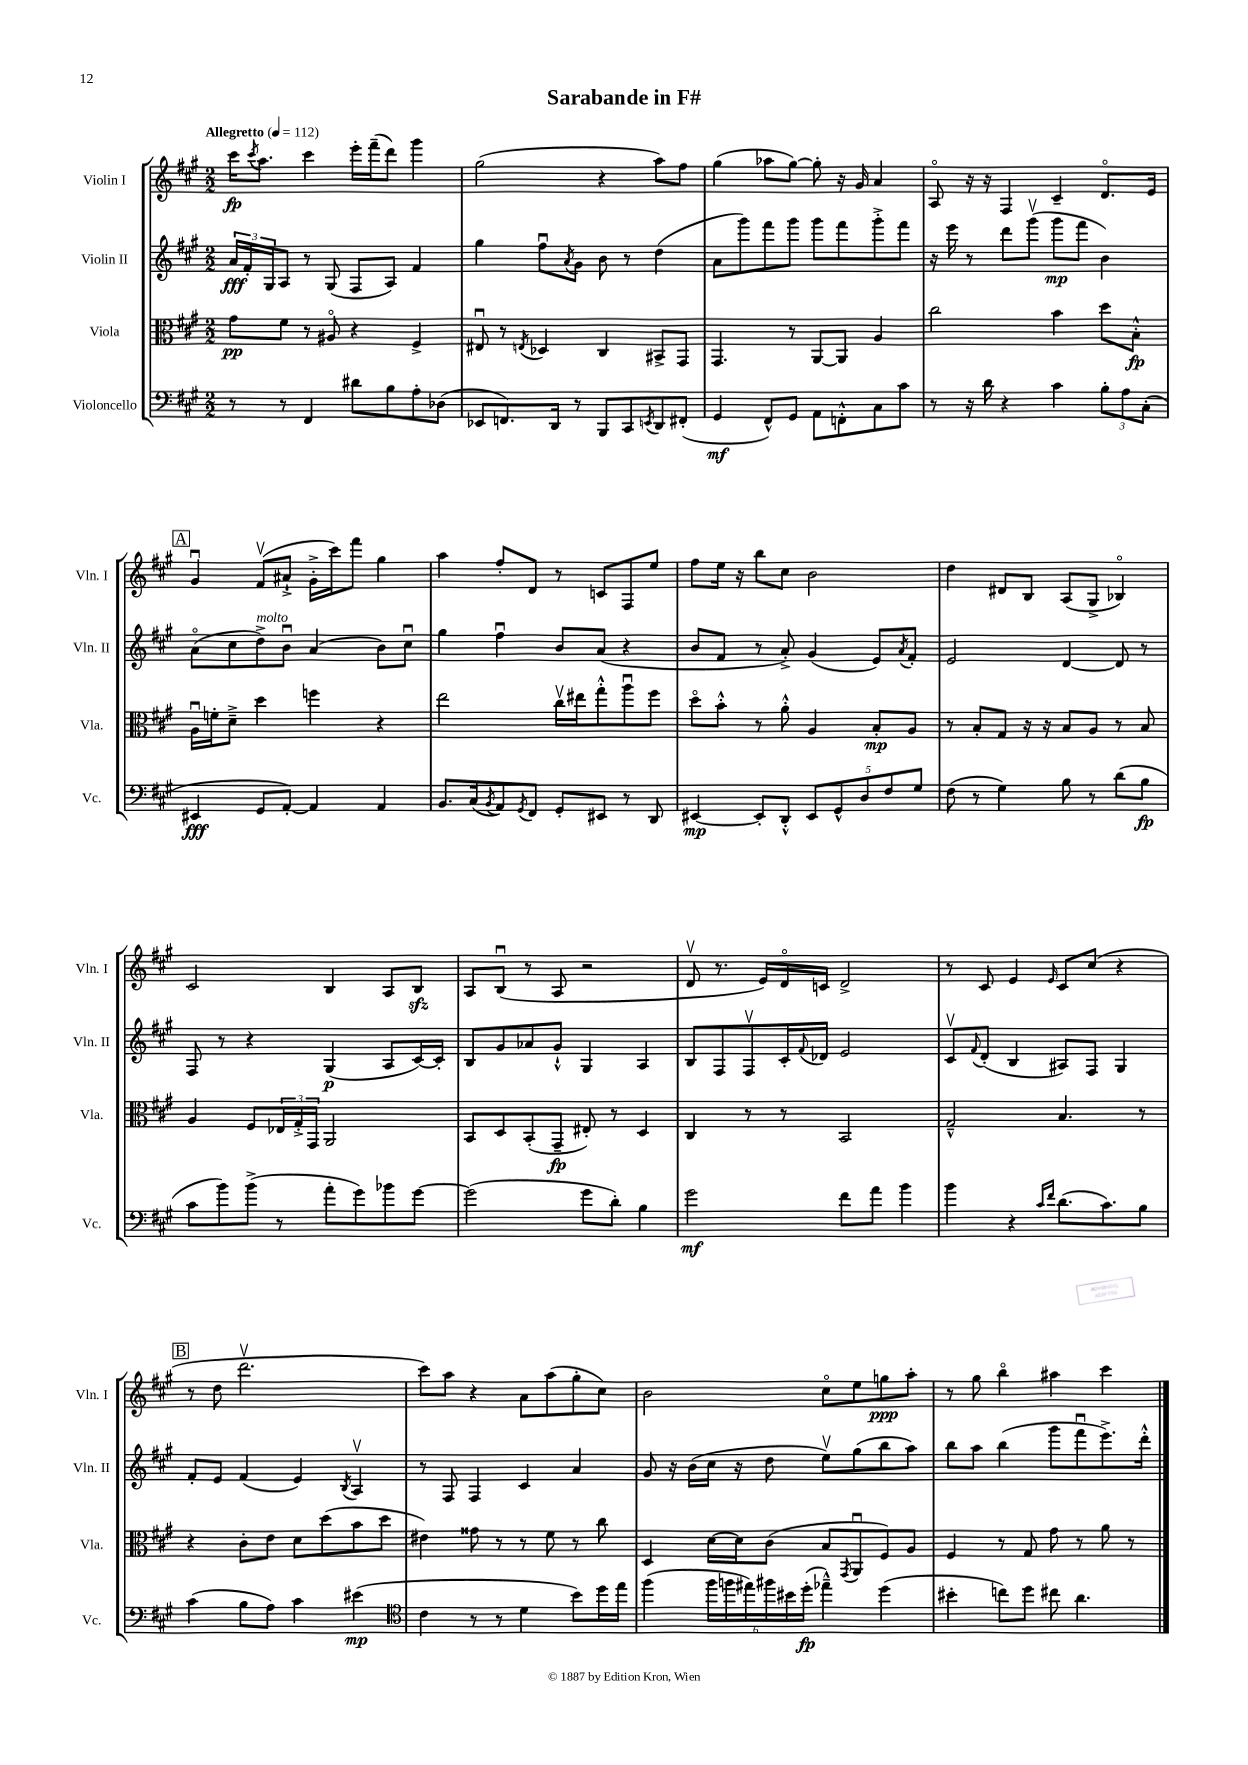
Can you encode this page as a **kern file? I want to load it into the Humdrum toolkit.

**kern	**kern	**kern	**kern
*staff4	*staff3	*staff2	*staff1
*clefF4	*clefC3	*clefG2	*clefG2
*k[f#c#g#]	*k[f#c#g#]	*k[f#c#g#]	*k[f#c#g#]
*M2/2	*M2/2	*M2/2	*M2/2
*MM112	*MM112	*MM112	*MM112
8r	8g#	24a	16ccc#
.	.	24f#'	.
.	.	.	8qccc#
.	.	.	8.aa
.	.	24G#	.
8r	8f#	8A	.
4FF#	8r	8r	4ccc#
.	8A#o	(8G#	.
8d#	4r	8F#	16eee'
.	.	.	(16fff#~
8B	.	8A)	8ddd)
8A'	4F#^	4f#	4ggg#
(8D-	.	.	.
=	=	=	=
8EE-	8E#u	4gg#	(2gg#
8.FF)	8r	.	.
.	8qE	.	.
.	4D-	8ff#u	.
16DD	.	.	.
.	.	8qa	.
8r	.	8g#	.
8BBB	4C#	8b	4r
8CC#	.	8r	.
8qEE	.	.	.
8DD	8BB#^	(4dd	8aa)
(8FF#'	8GG#	.	8ff#
=	=	=	=
4GG#	4.GG#	8a	(4gg#
.	.	8ggg#)	.
8FF#^^)	.	8fff#	8aa-
8GG#	8r	8ggg#	[8gg#)
8AA	[8AA	8ggg#	8gg#']
8FF'^^	8AA]	8fff#	16r
.	.	.	16g#
8C#	4A	8ggg#'^	4a
8c#	.	8fff#	.
=	=	=	=
8r	2cc#	16r	8Ao
.	.	16eee	.
16r	.	8r	16r
16d	.	.	16r
4r	.	8ddd	4F#
.	.	(8ggg#v	.
4c#	4b	8ggg#	4c#~
.	.	8fff#	.
12B'	8dd	4b)	8.do
12A	.	.	.
.	8B'^^	.	.
(12C#'	.	.	.
.	.	.	16e
=	=	=	=
4EE#	16Au	(8ao	4g#u
.	16f'	.	.
.	8d~^	8cc#	.
8GG#	4dd	8dd^)	(8f#v
[8AA')	.	8bu	8a#`^
4AA]	4ff	(4a	16g#'^
.	.	.	16ccc#)
.	.	.	8fff#
4AA	4r	8b)	4gg#
.	.	8cc#u	.
=	=	=	=
8.BB	2ee	4gg#	4aa
(16C#	.	.	.
8qBB	.	.	.
8AA)	.	4ff#u	8ff#'
8qGG#	.	.	.
8FF#	.	.	8d
8GG#'	16cc#v	8b	8r
.	16ee#	.	.
8EE#	8gg#'^^	(8a	8c
8r	8aau	4r	8F#
8DD	8ff#	.	8ee
=	=	=	=
[4EE#	8ddo	8b	8ff#
.	8b'^^	8f#	16ee
.	.	.	16r
8EE#']	8r	8r	8bb
8DD'^^	8a'^^	8a'^)	8cc#
10EE#	4A	(4g#	2b
10GG#^^	.	.	.
10D	.	.	.
.	8B'	8e)	.
10F#	.	.	.
.	.	8qa	.
.	8A	8f#'	.
10G#	.	.	.
=	=	=	=
(8F#	8r	2e	4dd
8r	8B'	.	.
4G#)	8G#	.	8d#
.	16r	.	8B
.	16r	.	.
8B	8B	[4d	(8A
8r	8A	.	8G#^
(8d	8r	8d]	4B-o)
8B	8B	8r	.
=	=	=	=
8c#	4A	8F#	2c#
8b)	.	8r	.
(8b^	8F#	4r	.
8r	24E-	.	.
.	24G#'^	.	.
.	24GG#	.	.
8a'	2AA	(4G#	4B
8g#)	.	.	.
8b-	.	8A	8A
[8g#	.	[16c#)	8B
.	.	16c#']	.
=	=	=	=
(2g#]	8BB	8B	8A
.	8D	8g#	(8Bu
.	(8BB'	8a-	8r
.	8GG#~	8g#`^^	8A
8g#	8E#')	4G#	2r
8d')	8r	.	.
4B	4D	4A	.
=	=	=	=
2g#	4C#	8B	8dv
.	.	8F#	8.r
.	8r	8F#v	.
.	.	.	16e)
.	8r	16c#'	16do
.	.	8qqf#	.
.	.	16d-	16c
8f#	2BB	2e	2d^
8a	.	.	.
4b	.	.	.
=	=	=	=
4b	2G#~^^	8c#v	8r
.	.	8qqf#	.
.	.	(8d'	8c#
4r	.	4B	4e
16qqc#	.	.	.
16qqf#	.	.	16qqe
(8.d	4.B	8A#)	8c#
.	.	8F#	(8cc#
8.c#)	.	.	.
.	.	4G#	4r
8B	8r	.	.
=	=	=	=
(4c#	4r	8f#'	8r
.	.	8e	8dd
8B	8c#'	(4f#	2.dddv
8A)	8e	.	.
4c#	8d	4e)	.
.	(8dd	.	.
.	.	8qB	.
(4e#	8b	4Av	.
.	8dd	.	.
=	=	=	=
*clefC4	*	*	*
4c#	4e#)	8r	8ccc#)
.	.	8F#	8aa
8r	8g##	4F#	4r
8r	8r	.	.
4d	8r	4c#	8a
.	8f#	.	(8aa
8b)	8r	4a	8gg#'
16dd	8cc#	.	8cc#)
16ee	.	.	.
=	=	=	=
(4ff#	4D	8g#	2b
.	.	16r	.
.	.	(16b	.
24ff#	[16d	16cc#	.
24ff	.	.	.
.	16d]	16r	.
24ee#)	.	.	.
24ff#	(8c#	8dd	.
24b#	.	.	.
(24dd'	.	.	.
4ee-~^^)	8B	8eev)	8cc#o
.	8qGG#	.	.
.	8AAu	(8gg#	8ee
(4dd	8F#)	8bb	8gg
.	8A	8aa)	8aa'
=	=	=	=
4b#'	4F#	8bb	8r
.	.	8aa	8gg#
8cc)	8r	(4bb	4bbo
8dd	8G#	.	.
8cc#	8g#	8ggg#	4aa#
4.a	8r	8fff#u	.
.	8a	8.eee^)	4ccc#
.	8r	.	.
.	.	16ddd'^^	.
==	==	==	==
*-	*-	*-	*-
